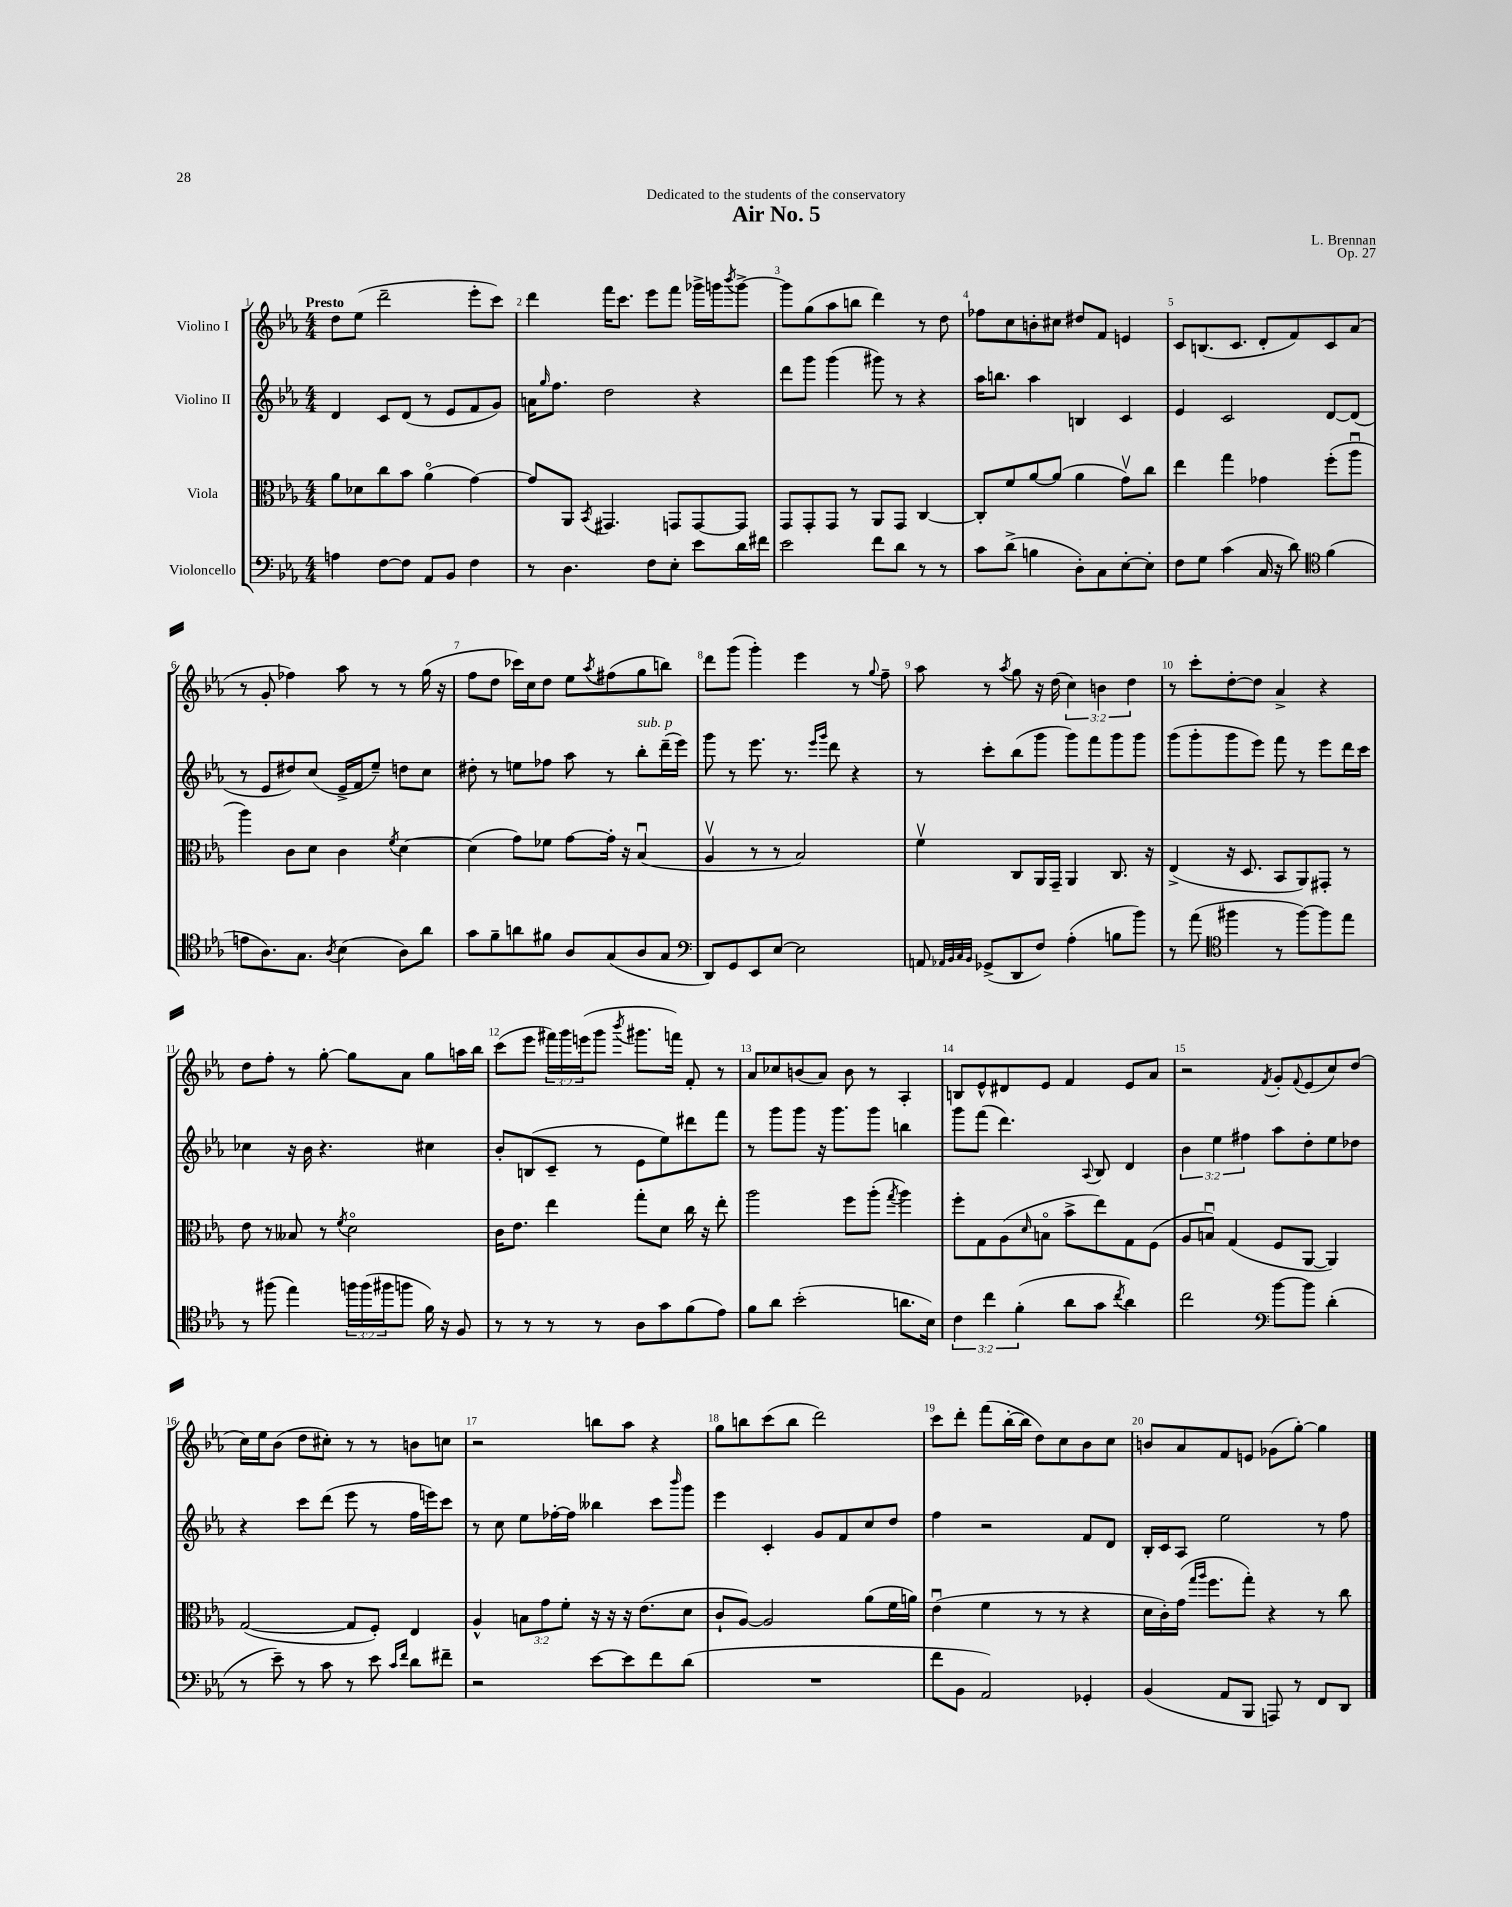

**kern	**kern	**kern	**kern
*part4	*part3	*part2	*part1
*staff4	*staff3	*staff2	*staff1
*I"Violoncello	*I"Viola	*I"Violino II	*I"Violino I
*clefF4	*clefC3	*clefG2	*clefG2
*k[b-e-a-]	*k[b-e-a-]	*k[b-e-a-]	*k[b-e-a-]
*M4/4	*M4/4	*M4/4	*M4/4
=1	=1	=1	=1
!	!	!	!LO:TX:a:B:t=Presto
4An\	8a-\L	4d/	8dd\L
.	8d-X\	.	(8ee-\J
[8F\L	8cc\	8c/L	2ddd~\
8F\J]	8b-\J	(8d/J	.
8AA-/L	(4a-\	8r	.
8BB-/J	.	8e-/L	.
4F\	[4g\)	8f/	8eee-'\L
.	.	8g/J)	8ccc\J)
=2	=2	=2	=2
8r	8g/L]	16an\KL	4ddd\
.	.	16qqgg/	.
.	.	8.ff\J	.
4.D\	8AA-/J	.	.
.	8qBB-/	.	.
.	4.GG#X/	2dd\	16fff\KL
.	.	.	8.ccc\J
8F\L	.	.	8eee-\L
8E-'\J	8GGn/L	.	8fff\J
8e-\L	[8GG/	4r	16ggg-X^\LL
.	.	.	16gggn\J
.	.	.	8qbbb-/
16d\L	8GG/J]	.	[8ggg^\J
16f#X\JJ	.	.	.
=3	=3	=3	=3
2e-\	8GG/L	8ddd\L	8ggg\L]
.	8GG'/	8ggg\J	(8gg\
.	8GG/J	(4ggg\	8aa-\
.	8r	.	8bbn\J
8f\L	8AA-/L	8ggg#X\)	4ddd\)
8d\J	8GG/J	8r	.
8r	[4C/	4r	8r
8r	.	.	8dd\
=4	=4	=4	=4
8c\L	8C'/L]	16aa-\KL	8ff-X\L
.	.	8.bbn\J	.
(8d^\J	8f/	.	8cc\
4Bn\	[8a-/	4aa-\	8bn'\
.	(8a-/J]	.	8cc#X\J
8D'\L)	4a-\	4Bn/	8dd#X/L
8C\	.	.	8f/J
[8E-'\	8gv\L)	4c/	4en/
8E-'\J]	8cc\J	.	.
=5	=5	=5	=5
8F\L	4ee-\	4e-/	8c/L
8G\J	.	.	(8.Bn/
(4c\	4gg\	2c/	.
.	.	.	8.c/J
16C/	4g-X\	.	8d'/L
16r	.	.	.
8d\)	.	.	8f/)
*clefC4	*	*	*
(4f\	(8ff'\L	[8d/L	8c/
.	8aa-u\J	(8d/J]	(8a-/J
!!LO:LB:g=z
=6	=6	=6	=6
8en\L	4aa-\)	8r	8r
8.A-\)	.	8e-/L	8g'/
.	8c\L	8dd#X/)	4ff-X\)
8.G\J	.	.	.
.	8d\J	(8cc/J	.
8qA-/	.	.	.
(4B-\	4c\	16e-^/LL	8aa-\
.	.	16f/J	.
.	.	8ee-~/J)	8r
.	8qf/	.	.
8A-\L)	[4d\	8ddn\L	8r
8a-\J	.	8cc\J	(16gg\
.	.	.	16r
=7	=7	=7	=7
8g\L	(4d\]	8dd#X'\	8ff\L
8f~\	.	8r	8dd\J
8an\	8g\L)	8een\L	16ccc-X\LL)
.	.	.	16cc\J
8f#X\J	8f-X\J	8ff-X\J	8dd\J
8A-/L	[8g\L	8aa-\	8ee-\L
.	.	.	8qaa-/
(8G/	16g'\Jk]	8r	(8ff#X\
.	16r	.	.
!	!	!LO:TX:a:i:t=sub. p	!
8A-/	(4B-u/	8bb-'\L	8gg\
8G/J	.	(16ddd~\L	8bbn\J)
.	.	16eee-\JJ)	.
=8	=8	=8	=8
*clefF4	*	*	*
8DD/L)	4A-v/	8ggg\	8ddd\L
8GG/	.	8r	(8ggg\J
8EE-/	8r	8.eee-\	4ggg'\)
[8E-/J	8r	.	.
.	.	8.r	.
2E-\]	2B-/)	.	4eee-\
.	.	16qqeee-/LL	.
.	.	16qqggg/JJ	.
.	.	8ddd\	.
.	.	4r	8r
.	.	.	8qqgg/
.	.	.	8ff~\
=9	=9	=9	=9
8AAn/	4fv\	8r	8aa-\
32qqAA-X/LLL	.	.	.
32qqBB-/	.	.	.
32qqC/	.	.	.
32qqBB-/JJJ	.	.	.
(8GG-X^/L	.	8ccc'\L	8r
.	.	.	8qaa-/
8DD/	8C/L	(8bb-\	8gg\
8F/J)	16AA-/L	8ggg\J	16r
.	16GG~/JJ	.	(16dd\
(4A-'\	4AA-/	8ggg\L)	6cc\)
.	.	8fff\	.
.	.	.	6bn\
8Bn\L	8.C/	8ggg\	.
.	.	.	6dd\
8b-\J)	.	8ggg\J	.
.	16r	.	.
=10	=10	=10	=10
8r	(4E-^/	(8ggg\L	8r
(8a-\	.	8ggg'\	8ccc'\L
*clefC4	*	*	*
4ff#X\	16r	8ggg\	[8dd'\
.	8.D/	.	.
.	.	8eee-\J)	8dd\J]
8r	8BB-/L	8fff\	4a-^/
[8ff#\L)	8AA-/)	8r	.
8ff#\]	8GG#X'/J	8eee-\L	4r
8ee-\J	8r	16ddd\L	.
.	.	16ccc\JJ	.
!!LO:LB:g=z
=11	=11	=11	=11
8r	8e-\	4cc-X\	8dd\L
(8ff#X\	8r	.	8ff'\J
4ee-\)	8B--X/	16r	8r
.	.	16b-\	.
.	8r	4.r	[8gg'\
.	8qf/	.	.
24ffn\LL	2d\	.	8gg\L]
(24ff\	.	.	.
24ff#X\J	.	.	.
8ffn\J	.	.	8a-\J
16f\)	.	4cc#X\	8gg\L
16r	.	.	.
8F/	.	.	16aan\L
.	.	.	16bb-\JJ
=12	=12	=12	=12
8r	16c\KL	8b-'/L	(8ccc\L
.	8.e-\J	.	.
8r	.	(8Bn/	8eee-\J
8r	4ee-\	8c~/J	24fff#X\LL)
.	.	.	24ggg\
.	.	.	(24eeen\J
8r	.	8r	8ggg\J
.	.	.	8qbbb-/
8A-\L	8gg'\L	8e-\L	8.ggg#X\L
8g\	8d\J	8ee-\)	.
.	.	.	16fffn\Jk)
(8f\	16cc\	8ddd#X\	8f'/
.	16r	.	.
8e-\J)	8ee-'\	8fff\J	8r
=13	=13	=13	=13
8f\L	2aa-\	8r	8a-/L
8a-\J	.	8ggg\L	8cc-X/
(2b-'\	.	8ggg\J	(8bn/
.	.	16r	8a-/J)
.	.	8.ggg\L	.
.	8ff\L	.	8b\
.	(8aa-'\J	8ggg\J	8r
.	8qgg/	.	.
8.an\L	4aa-\)	4bbn\	4A-'/
16B-\Jk)	.	.	.
=14	=14	=14	=14
6c\	8ff'\L	8ggg\L	8Bn/L
.	8G\	(8fff\J	8e-^^/
6cc\	.	.	.
.	(8A-\	4.ddd\)	8d#X/
(6f'\	.	.	.
.	16qqd/	.	.
.	8Bn\J	.	8e-/J
8a-\L	8b-^\L	.	4f/
.	.	8qqA-/	.
8g\J	8ee-\)	8B-/	.
8qcc/	.	.	.
4a-\)	8G\	4d/	8e-/L
.	(8F\J	.	8a-/J
=15	=15	=15	=15
2cc\	8A-/L	6b-\	2r
.	8Bnu/J)	.	.
.	.	6ee-\	.
.	(4G/	.	.
.	.	6ff#X\	.
*clefF4	*	*	*
.	.	.	8qf/
[8b-\L	8F/L	8aa-\L	8g'/L
.	.	.	8qqf/
8b-\J]	[8AA-/J	8dd'\	(8e-/
(4d'\	4AA-/])	8ee-\	8cc/)
.	.	8dd-X\J	(8dd/J
!!LO:LB:g=z
=16	=16	=16	=16
8r	([2G/	4r	16cc\LL)
.	.	.	16ee-\J
8e-~\)	.	.	(8b-\J
8r	.	8ccc\L	8dd\L
8c\	.	(8ddd\J	8cc#X'\J)
8r	8G/L]	8eee-\	8r
8e-\	8F'/J)	8r	8r
16qqc/LL	.	.	.
16qqf/JJ	.	.	.
8d\L	4E-/	16ff\LL	8bn\L
.	.	16eeen\J)	.
8f#X~\J	.	8ccc\J	8ccn\J
=17	=17	=17	=17
2r	4A-^^/	8r	2r
.	.	8cc\	.
.	12Bn\L	8ee-\L	.
.	12g\	.	.
.	.	[16ff-X'\L	.
.	12f'\J	.	.
.	.	16ff-\JJ]	.
[8e-\L	16r	4bb--X\	8bbn\L
.	16r	.	.
8e-\]	16r	.	8aa-\J
.	(8.e-\L	.	.
8f\	.	8ccc\L	4r
.	.	16qqbbb-/	.
(8d\J	8d\J	8ggg\J	.
=18	=18	=18	=18
1r	8c`/L	4eee-\	8gg\L
.	[8A-/J)	.	8bbn\
.	2A-/]	4c'/	(8ccc\
.	.	.	8bb\J
.	.	8g/L	2ddd\)
.	.	8f/	.
.	(8a-\L	8cc/	.
.	16f\L	8dd/J	.
.	16an\JJ)	.	.
=19	=19	=19	=19
8f\L	(4e-u\	4ff\	8ccc\L
8BB-\J	.	.	8ddd'\J
2AA-/)	4f\	2r	(8fff\L
.	.	.	[16bb-'\L
.	.	.	16bb-\JJ]
.	8r	.	8dd\L)
.	8r	.	8cc\
4GG-X'/	4r	8f/L	8b-\
.	.	8d/J	8cc\J
=20	=20	=20	=20
(4BB-/	16d\LL	16B-'/LL	8bn/L
.	16c'\)	16c/J	.
.	(16g\JJ	8A-/J	8a-/
.	16qqgg/LL	.	.
.	16qqaa-/JJ	.	.
.	8.ff\L	.	.
8AA-/L	.	2ee-\	8f/
8BBB-/J	8gg'\J)	.	8en/J
8AAAn/)	4r	.	(8g-X\L
8r	.	.	[8gg'\J)
8FF/L	8r	8r	4gg\]
8DD/J	8cc\	8ff\	.
==	==	==	==
*-	*-	*-	*-
